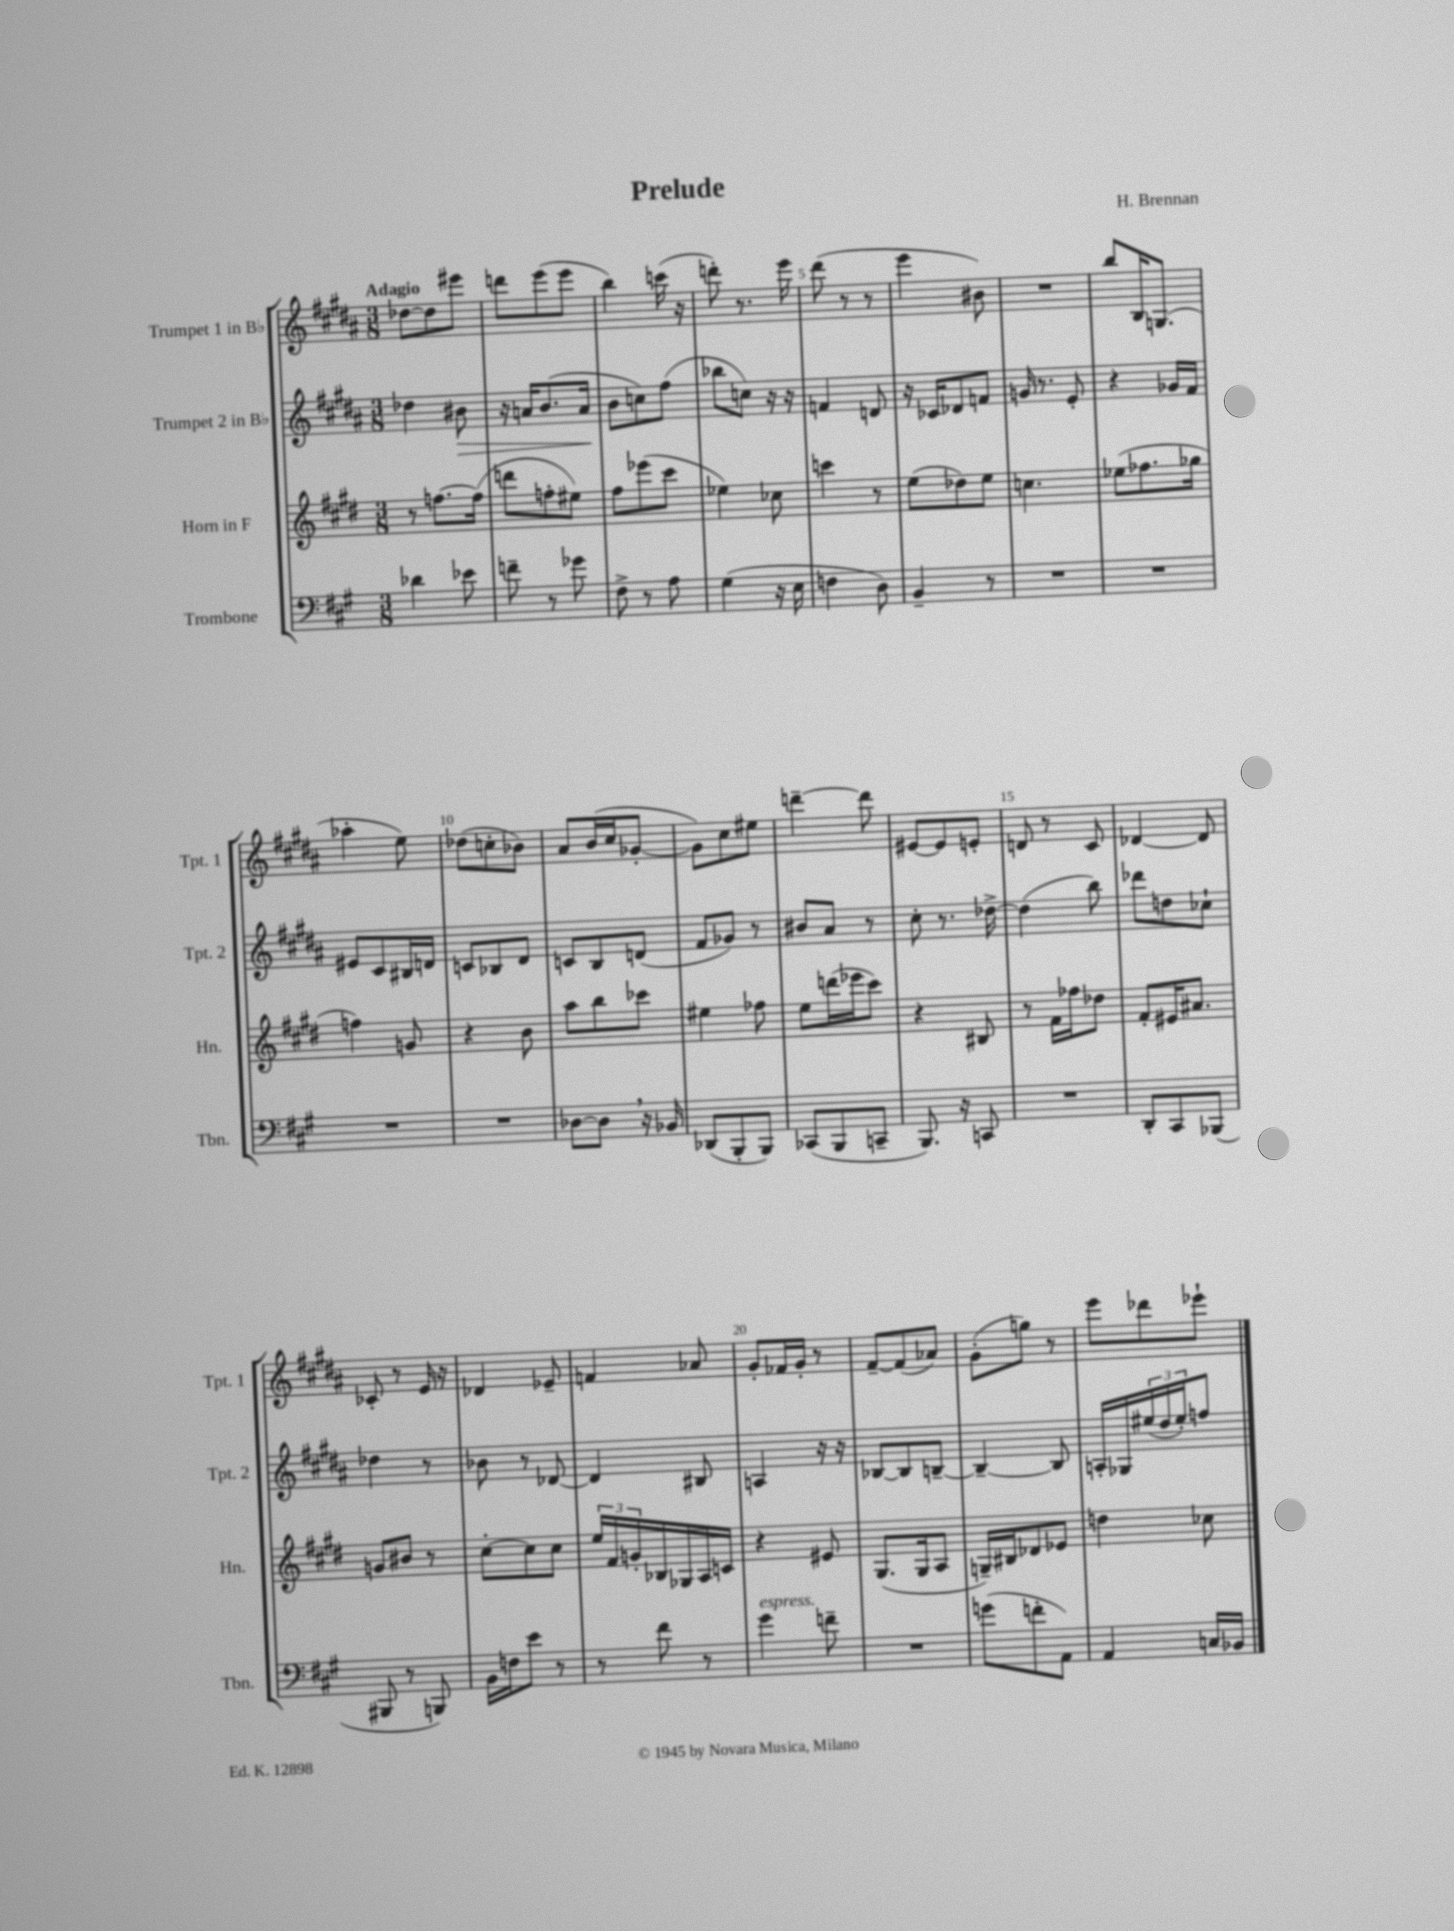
\header { title = "Prelude" composer = "H. Brennan" }
<<
\new StaffGroup <<
\new Staff = "s0" \with { instrumentName = "Trumpet 1 in Bb" shortInstrumentName = "Tpt. 1" } {
    \clef treble \key b \major \numericTimeSignature \time 3/8 \tempo "Adagio"
    des''8~ des''8 eis'''8 |
    d'''8 e'''8( e'''8 |
    b''4) c'''16( r16 |
    d'''8-.) r8. e'''16 |
    dis'''8( r8 r8 |
    e'''4 bis'8) |
    R4. |
    b''8 b16 g8.( |
    aes''4-. e''8) |
    des''8( c''8-. bes'8) |
    ais'8 b'16( cis''16 ges'8~-. |
    ges'8) cis''8 eis''8 |
    d'''4~-- d'''8 |
    eis'8~ eis'8 e'8-. |
    d'8 r8 cis'8 |
    des'4~ des'8 |
    ces'8-. r8 e'16 r16 |
    des'4 ees'8-- |
    f'4 aes'8 |
    gis'8-. fes'16 gis'16-. r8 |
    fis'8~-- fis'8( aes'8) |
    gis'8-.( g''8) r8 |
    e'''8 des'''8 ees'''8-! \bar "|." |
}
\new Staff = "s1" \with { instrumentName = "Trumpet 2 in Bb" shortInstrumentName = "Tpt. 2" } {
    \clef treble \key b \major \numericTimeSignature \time 3/8
    des''4 bis'8\> |
    r16 a'16 b'8.( a'16\! |
    b'8 c''8) fis''8( |
    bes''8 c''8) r16 r16 |
    f'4 d'8 |
    r16 ces'16 des'8 f'8 |
    g'16 r8. e'8-. |
    r4 ges'16 fis'16 |
    eis'8 cis'8 bis16 d'16 |
    c'8 bes8 dis'8 |
    c'8 b8 d'8( |
    fis'8 ges'8) r8 |
    bis'8 ais'8 r8 |
    cis''8-. r8. des''16~-> |
    des''4( b''8) |
    des'''8 d''8 ces''8-! |
    des''4 r8 |
    bes'8 r8 des'8~ |
    des'4 bis8 |
    a4 r16 r16 |
    bes8~ bes8 b8~-- |
    b4~-- b8 |
    a16-. ges16 \tuplet 3/2 { eis''16( dis''16 eis''16-.) } f''8 \bar "|." |
}
\new Staff = "s2" \with { instrumentName = "Horn in F" shortInstrumentName = "Hn." } {
    \clef treble \key e \major \numericTimeSignature \time 3/8
    r8 f''8.~ f''16( |
    d'''8 f''8-. eis''8) |
    fis''8 ees'''8( cis'''8 |
    ees''4) ces''8 |
    c'''4 r8 |
    e''8( des''8) e''8 |
    c''4. |
    ees''8( fes''8. ges''16 |
    f''4) g'8 |
    r4 b'8 |
    a''8 b''8 ces'''8 |
    eis''4 fes''8 |
    e''8 d'''16( ees'''16 cis'''8) |
    r4 bis8 |
    r8 fis'16 fes''16 des''8 |
    fis'8-. eis'16 ais'8. |
    g'8 bis'8 r8 |
    cis''8~-. cis''8 cis''8 |
    \tuplet 3/2 { e''16 fis'16 g'16-. } bes16 ges16 a16 c'16 |
    r4 eis'8 |
    gis8.( gis16 a8 |
    g16--) bis16 des'8 ees'8 |
    d''4 ces''8 \bar "|." |
}
\new Staff = "s3" \with { instrumentName = "Trombone" shortInstrumentName = "Tbn." } {
    \clef bass \key a \major \numericTimeSignature \time 3/8
    des'4 ees'8 |
    f'8-- r8 ges'8 |
    fis8-> r8 a8 |
    gis4( r16 e16 |
    f4 d8) |
    b,4-- r8 |
    R4. |
    R4. |
    R4. |
    R4. |
    des8~ des8 \breathe r16 bes,16 |
    des,8( b,,8-. b,,8) |
    ces,8( b,,8 c,8-- |
    b,,8.) r16 c,8 |
    R4. |
    d,8-. cis,8 bes,,8( |
    bis,,8 r8 b,,8) |
    b,16 f16 e'8 r8 |
    r8 fis'8 r8 |
    gis'4^\markup { \italic "espress." } f'8-- |
    R4. |
    g'8( f'8-. a,8) |
    a,4 c16 bes,16 \bar "|." |
}
>>
>>
\layout { \context { \Score \override BarNumber.break-visibility = ##(#f #t #t) barNumberVisibility = #(every-nth-bar-number-visible 5) } }
